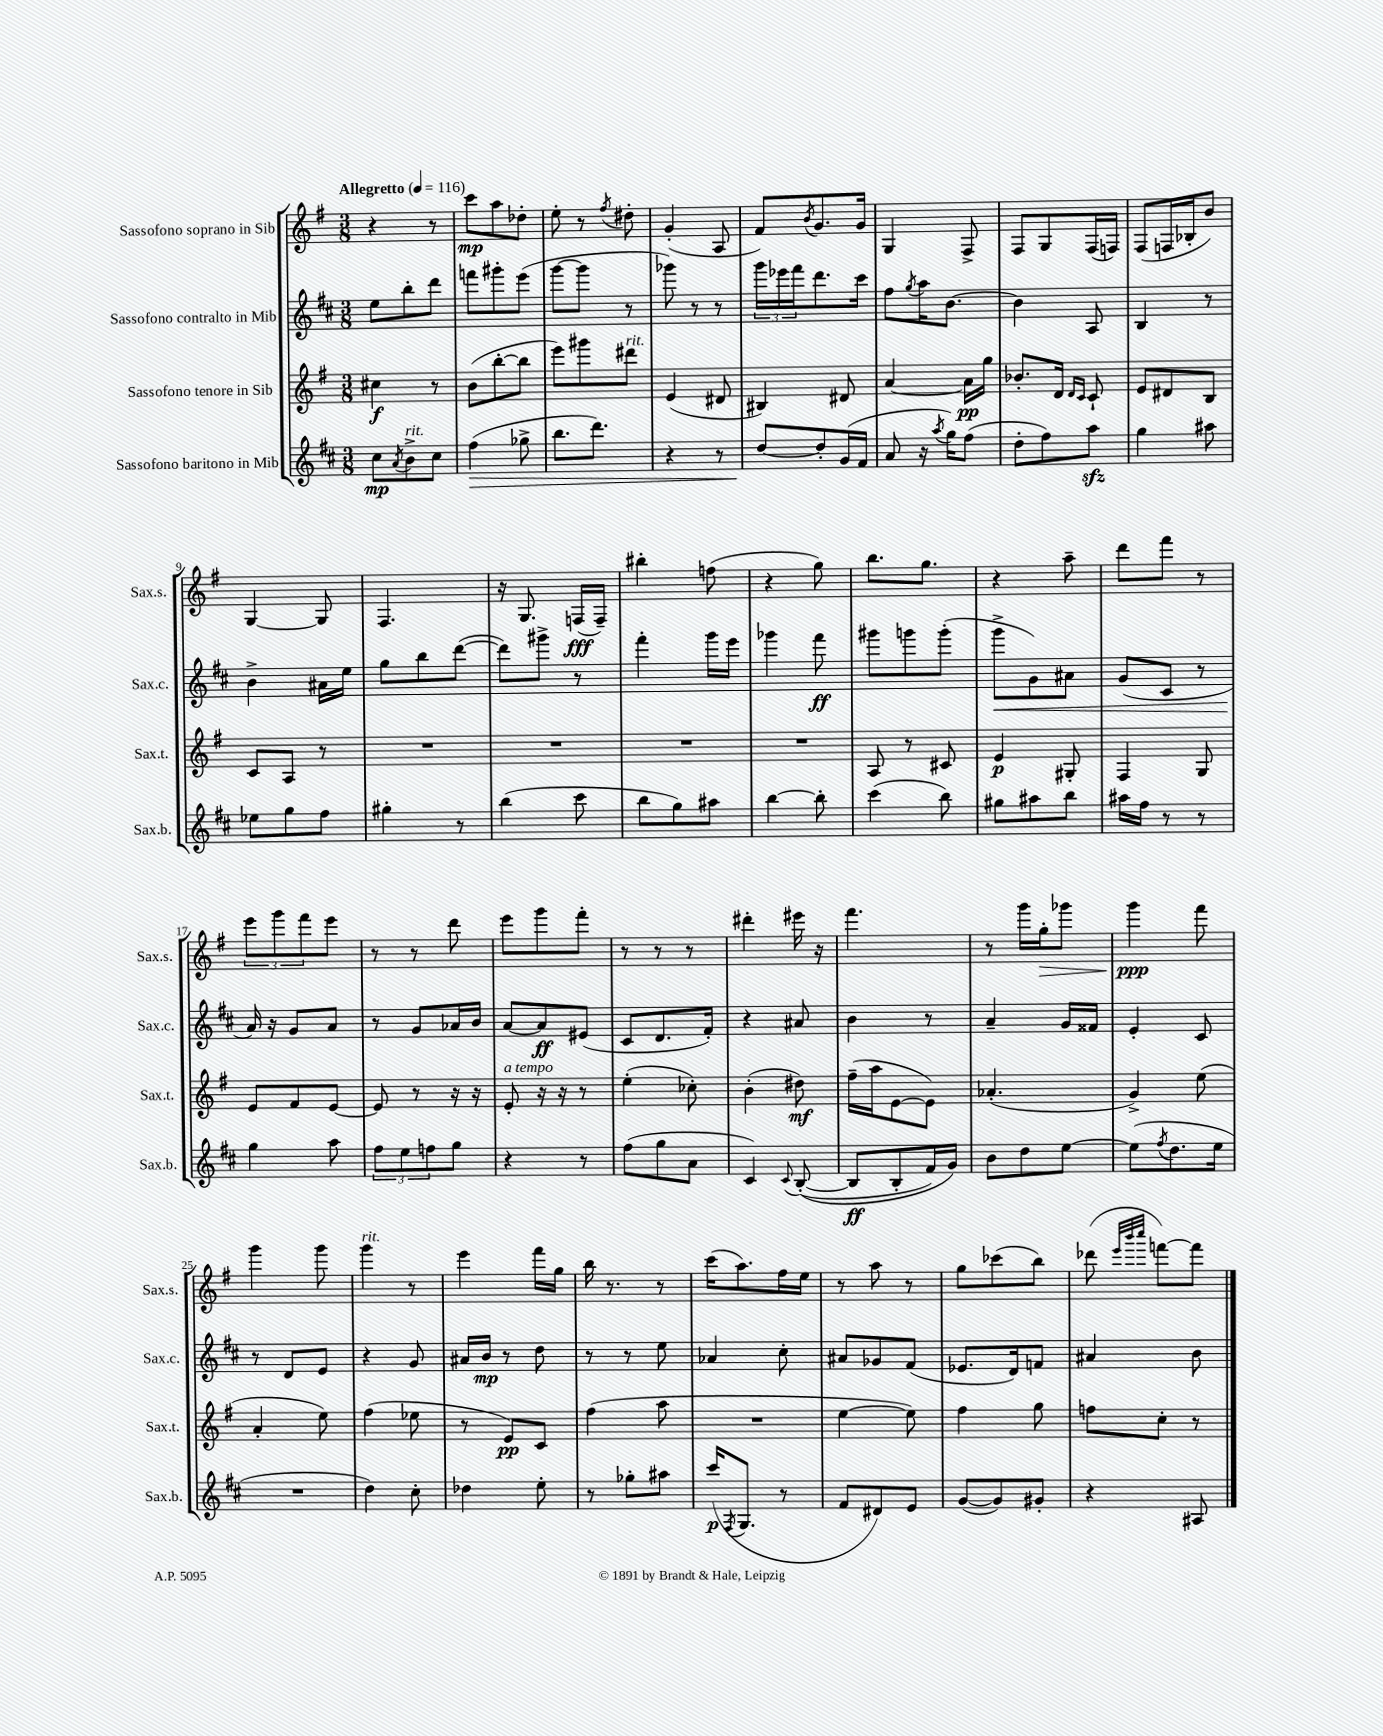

**kern	**kern	**kern	**kern
*staff4	*staff3	*staff2	*staff1
*clefG2	*clefG2	*clefG2	*clefG2
*k[f#c#]	*k[f#]	*k[f#c#]	*k[f#]
*M3/8	*M3/8	*M3/8	*M3/8
*MM116	*MM116	*MM116	*MM116
8cc#	4cc#	8ee	4r
8qa	.	.	.
8b^	.	8bb'	.
8cc#	8r	8ddd	8r
=	=	=	=
(4ff#	(8b	8fff	8ccc
.	[8bb'	8ggg#'	8aa
8gg-^	8bb]	(8eee	8dd-'
=	=	=	=
8.bb	8eee)	[8ggg	8ee'
.	8ggg#	8ggg]	8r
8.ddd)	.	.	.
.	.	.	8qff#
.	8ddd#	8r	8dd#'
=	=	=	=
4r	(4e	8ggg-)	(4g'
.	.	8r	.
8r	8d#	8r	8A
=	=	=	=
[8dd	4B#)	24ggg	8f#)
.	.	24eee-	.
.	.	24fff#	.
.	.	.	8qb
8dd']	.	8.ddd	8.g
(16g	8d#	.	.
16f#	.	16ccc#	16g
=	=	=	=
8a	[4a	8ff#	4G
.	.	8qgg	.
16r	.	16aa	.
8qaa	.	.	.
16gg)	.	[8.b	.
(8ff#	16a]	.	8F#^
.	16gg	.	.
=	=	=	=
8dd'	8.b-'	4b]	8F#
8ff#)	.	.	8G
.	16d	.	.
.	16qqd	.	.
.	16qqc	.	.
8aa	8c`	8A	(16F#
.	.	.	16F)
=	=	=	=
4gg	8e	4B	(8F#
.	8d#	.	16F
.	.	.	16B-'
8aa#	8B	8r	8b)
=	=	=	=
8ee-	8c	4b^	[4G
8gg	8A	.	.
8ff#	8r	16a#	8G]
.	.	16ee	.
=	=	=	=
4gg#'	4.r	8gg	4.F#
.	.	8bb	.
8r	.	([8ddd	.
=	=	=	=
(4bb	4.r	8ddd])	16r
.	.	.	8.G
.	.	8ggg#^	.
8ccc#	.	8r	(16F
.	.	.	16F~)
=	=	=	=
8bb	4.r	4fff#'	4bb#'
8gg)	.	.	.
8aa#	.	16ggg	(8ff
.	.	16eee	.
=	=	=	=
[4bb	4.r	4ggg-	4r
8bb']	.	8fff#	8gg)
=	=	=	=
(4ccc#	8A	8ggg#	8.bb
.	8r	8ggg	.
.	.	.	8.gg
8bb)	8c#	(8ggg'	.
=	=	=	=
8gg#	4e	8ggg^	4r
8aa#	.	8g)	.
8bb	8G#'	8a#	8aa~
=	=	=	=
16aa#	4F#	(8g	8ddd
16ff#	.	.	.
8r	.	8c#	8fff#
8r	8G	8r	8r
=	=	=	=
4gg	8e	16a)	12eee
.	.	16r	.
.	.	.	12ggg
.	8f#	8g	.
.	.	.	12fff#
8aa	[8e	8a	8eee
=	=	=	=
12ff#	8e]	8r	8r
12ee	.	.	.
.	8r	8g	8r
12ff	.	.	.
8gg	16r	16a-	8ddd
.	16r	16b	.
=	=	=	=
4r	8e'	[8a	8eee
.	16r	8a]	8ggg
.	16r	.	.
8r	8r	(8e#	8fff#'
=	=	=	=
(8ff#	(4ee'	8c#	8r
8gg	.	8.d	8r
8a	8cc-')	.	8r
.	.	16f#')	.
=	=	=	=
4c#)	(4b'	4r	4ddd#'
8qqc#	.	.	.
&(([8B'	8dd#)	8a#	16eee#
.	.	.	16r
=	=	=	=
8B]	(16ff#~	4b	4.fff#
.	16aa	.	.
8B'	[8e	.	.
16f#)	8e])	8r	.
16g&)	.	.	.
=	=	=	=
8b	(4.a-'	4a~	8r
8dd	.	.	16ggg
.	.	.	16gg'
[8ee	.	16g	8ggg-
.	.	16f##	.
=	=	=	=
(8ee]	4g^)	4e'	4ggg
8qff#	.	.	.
8.dd	.	.	.
.	(8ee	8c#	8fff#
16ee	.	.	.
=	=	=	=
4.r	4a'	8r	4ggg
.	.	8d	.
.	8ee)	8e	8ggg
=	=	=	=
4dd)	(4ff#	4r	4ggg
8cc#'	8ee-	8g	8r
=	=	=	=
4dd-	8r	16a#	4eee
.	.	16b	.
.	8e)	8r	.
8ee'	8c	8dd	16fff#
.	.	.	16gg
=	=	=	=
8r	(4ff#	8r	16bb
.	.	.	8.r
8gg-'	.	8r	.
8aa#	8aa	8ee	8r
=	=	=	=
(16ccc#	4.r	4a-	(16ccc
8qF#	.	.	.
8.G	.	.	8.aa)
8r	.	8cc#'	16ff#
.	.	.	16ee
=	=	=	=
8f#	[4ee	8a#	8r
8d#)	.	8g-	8aa
8e	8ee])	(8f#	8r
=	=	=	=
([8g	4ff#	8.e-	8gg
8g])	.	.	(8ccc-
.	.	16d)	.
8g#'	8gg	8f	8bb)
=	=	=	=
4r	8ff	4a#	(8ddd-
.	.	.	32qqeee
.	.	.	32qqbbb
.	.	.	32qqcccc
.	8cc'	.	[8fff)
8A#	8r	8b	8fff]
==	==	==	==
*-	*-	*-	*-
